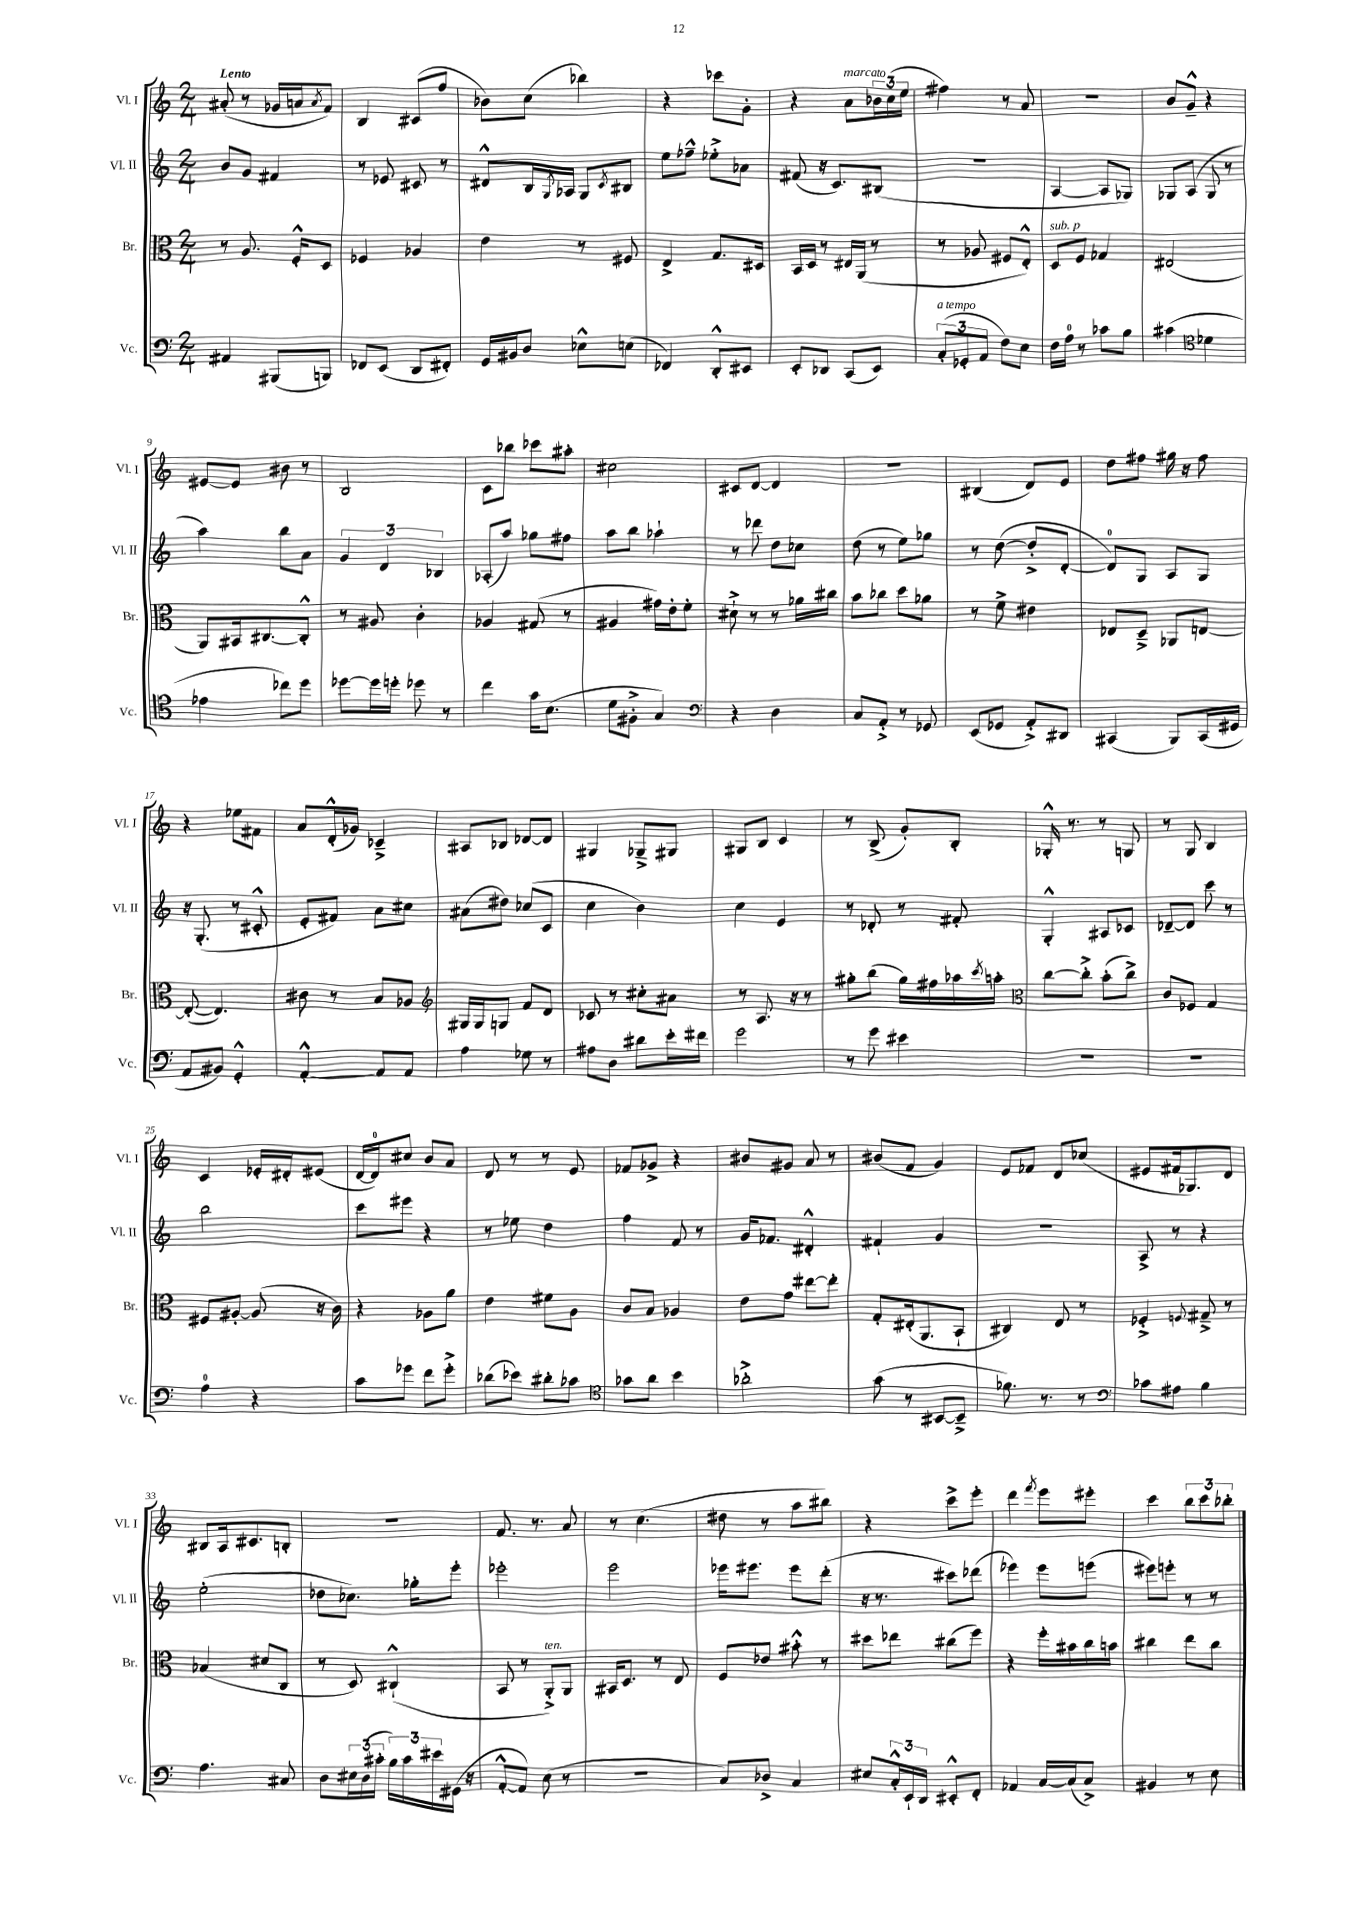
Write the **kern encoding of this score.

**kern	**kern	**kern	**kern
*staff4	*staff3	*staff2	*staff1
*clefF4	*clefC3	*clefG2	*clefG2
*k[]	*k[]	*k[]	*k[]
*M2/4	*M2/4	*M2/4	*M2/4
4AA#	8r	8b	(8a#'
.	8.A	8g	8r
(8BBB#	.	4f#	16g-
.	16F'^^	.	16a
.	.	.	8qa
8BBB)	8D	.	8f)
=	=	=	=
8FF-	4F-	8r	4B
(8EE	.	8e-	.
8DD	4A-	8c#	(8c#
8FF#')	.	8r	8ff
=	=	=	=
16GG	4e	8d#^^	8b-)
16BB#	.	.	.
8D	.	16B	(8cc
.	.	8qG	.
.	.	16A-	.
8E-^^	8r	8G	4bb-)
.	.	8qc	.
(8E	8F#	8B#	.
=	=	=	=
4FF-)	4E^	8ee	4r
.	.	8ff-~^^	.
8DD'^^	8.G	8ee-'^	8ccc-
8EE#	.	8a-	8g'
.	16D#	.	.
=	=	=	=
8EE'	16BB	(8f#	4r
.	16D	.	.
8DD-	8r	16r	.
.	.	8.c)	.
(8CC	16E#	.	8a
.	(16AA	.	.
8EE)	8r	(8B#	24b-
.	.	.	(24cc
.	.	.	24ee
=	=	=	=
(12C'	8r	2r	4ff#)
12GG-'	.	.	.
.	8A-	.	.
12AA	.	.	.
8F)	8F#	.	8r
8E	8E'^^)	.	8a
=	=	=	=
16F	8D	[4A	2r
16A	.	.	.
8r	8F	.	.
8c-	4G-	8A]	.
8B	.	8G-)	.
=	=	=	=
(4c#	(2E#	8G-	8b
.	.	(8A	8g~^^
*clefC4	*	*	*
4d-	.	8G-	4r
.	.	8r	.
=	=	=	=
4e-	8AA)	4aa)	[8e#
.	16BB#	.	8e#]
.	[8.C#	.	.
8cc-)	.	8bb	8b#
8dd	8C#'^^]	8a	8r
=	=	=	=
[8dd-	8r	6g	2B
16dd-]	8A#	.	.
.	.	6d	.
16dd'	.	.	.
8dd-	4c'	.	.
.	.	6B-	.
8r	.	.	.
=	=	=	=
4cc	4A-	(8A-'	8c
.	.	8aa)	8bb-
16g	(8G#	8gg-	8ccc-
(8.B	.	.	.
.	8r	8ff#	8aa#'
=	=	=	=
8d	4A#	8aa	2cc#
8F#'^	.	8bb	.
4G)	16g#)	4aa-`	.
.	16e'	.	.
.	8f'	.	.
=	=	=	=
*clefF4	*	*	*
4r	8d#`^	8r	8c#
.	8r	8ddd-	[8d
4D	8r	8dd	4d]
.	16a-	8cc-	.
.	16cc#	.	.
=	=	=	=
8C	8b	(8dd	2r
8AA'^	8cc-	8r	.
8r	8dd	8ee)	.
8GG-	8a-	8gg-	.
=	=	=	=
(8EE	8r	8r	(4B#
8GG-	8f^	([8dd	.
8AA'^)	4e#	8dd'^]	8d)
8DD#	.	[8d'	8e
=	=	=	=
(4CC#	8E-	8d])	8dd
.	8D~^	8G	8ff#
8BBB)	8AA-	8A	16gg#
.	.	.	16r
(16CC#	[8E	8G	8ff#
16GG#	.	.	.
=	=	=	=
8AA	(8E'_	16r	4r
.	.	(8.G'	.
8BB#)	4.E])	.	.
4GG'^^	.	8r	8ee-
.	.	8c#'^^	8f#
=	=	=	=
[4AA'^^	8c#	8e'	8a
.	8r	8f#)	(16d'^^
.	.	.	16g-)
8AA]	8B	8a	4c-~^
8AA	8A-	8cc#	.
=	=	=	=
*	*clefG2	*	*
4A	16G#	(8a#	8A#
.	16G#	.	.
.	8G	8dd#)	8B-
8G-	8f	(8cc-	[8d-
8r	8d	8c	8d-]
=	=	=	=
8A#	8c-	4cc	4G#
8D	8r	.	.
8d#	8cc#'	4b)	8G-~^
16e'	8a#	.	8G#
16f#	.	.	.
=	=	=	=
2g	8r	4cc	8G#
.	8.A	.	8B
.	.	4e	4c
.	16r	.	.
.	8r	.	.
=	=	=	=
8r	8gg#'	8r	8r
8g	(8bb	8d-'	(8B^
4e#	16gg#)	8r	8g')
.	16ff#	.	.
.	16aa-	8f#'	8B'
.	8qccc	.	.
.	16aa'	.	.
=	=	=	=
*	*clefC3	*	*
2r	[8cc	4G'^^	16G-'^^
.	.	.	8.r
.	8cc'^]	.	.
.	(8b'	8A#	8r
.	8cc^)	8c-	8G
=	=	=	=
2r	8c	[8d-~	8r
.	8F-	8d-]	8G
.	4G	8ccc	4B
.	.	8r	.
=	=	=	=
4A	8F#	2bb	4c
.	[8A#'	.	.
4r	(8A#]	.	16e-'
.	.	.	16d#'
.	16r	.	(8e#
.	16c)	.	.
=	=	=	=
8c	4r	8ccc	[16d
.	.	.	16d])
8g-	.	8eee#	8cc#
8f	8A-	4r	8b
8g-'^	8a	.	8a
=	=	=	=
(8d-	4e	8r	8d
8e-)	.	8ee-	8r
8d#'	8f#	4dd	8r
8c-	8A	.	8e
=	=	=	=
*clefC4	*	*	*
8g-	8c	4ff	8f-
8a	8B	.	8g-^
4b	4A-	8f	4r
.	.	8r	.
=	=	=	=
2a-'^	8e	16g	8b#
.	.	8.f-	.
.	8g	.	8g#
.	[8ee#	4d#'^^	8a
.	8ee#']	.	8r
=	=	=	=
(8g	8G'	4f#`	(8b#
8r	(16E#'	.	8f
.	8.AA	.	.
[8BB#	.	4g	4g)
8BB#~^]	8BB`	.	.
=	=	=	=
8.f-)	4C#)	2r	8e
.	.	.	8f-
8.r	.	.	.
.	8E	.	8d
8r	8r	.	(8cc-
=	=	=	=
*clefF4	*	*	*
8c-	4F-'^	8A^	8e#
8A#	.	8r	16f#
.	.	.	8.G-)
.	8qqF	.	.
4B	8G#~^	4r	.
.	8r	.	8d
=	=	=	=
4.A	(4B-	(2ee'	8B#
.	.	.	16A
.	.	.	8.c#
.	8d#	.	.
8C#	8C	.	8B'
=	=	=	=
8D	8r	8dd-	2r
24E#	8D)	8.cc-)	.
(24D	.	.	.
24c#'	.	.	.
24B)	(4C#`^^	.	.
24c#	.	.	.
.	.	16gg-'	.
24e#	.	.	.
(16GG#	.	8eee'	.
16r	.	.	.
=	=	=	=
[8AA'^^	8BB	2eee-'	8.f
8AA])	8r	.	.
.	.	.	8.r
(8E	8AA'^)	.	.
8r	8AA	.	8a
=	=	=	=
2r	16BB#	2eee	8r
.	8.D	.	.
.	.	.	(4.cc
.	8r	.	.
.	8E	.	.
=	=	=	=
8C)	8F	16eee-	8dd#
.	.	8.eee#	.
8D-^	8e-	.	8r
4C	8b#'^^	8eee#	8aa
.	8r	(8ddd'	8bb#)
=	=	=	=
8E#	8dd#	16r	4r
.	.	8.r	.
24C'^^	8ee-	.	.
24EE`	.	.	.
24DD	.	.	.
8EE#'^^	(8cc#	8ccc#)	8ccc^
8FF'	8ff)	(8ddd-	8eee'
=	=	=	=
4AA-	4r	4eee-)	4ddd
.	.	.	8qfff
[16C	16ff'	8eee-	8eee
(16C]	16b#	.	.
8C^)	16cc	(8eee	8eee#'
.	16b	.	.
=	=	=	=
4BB#	4cc#	8eee#)	4ccc
.	.	8eee'	.
8r	8ee	8r	12bb
.	.	.	12ccc
8E	8cc#	8r	.
.	.	.	12bb-'
==	==	==	==
*-	*-	*-	*-
